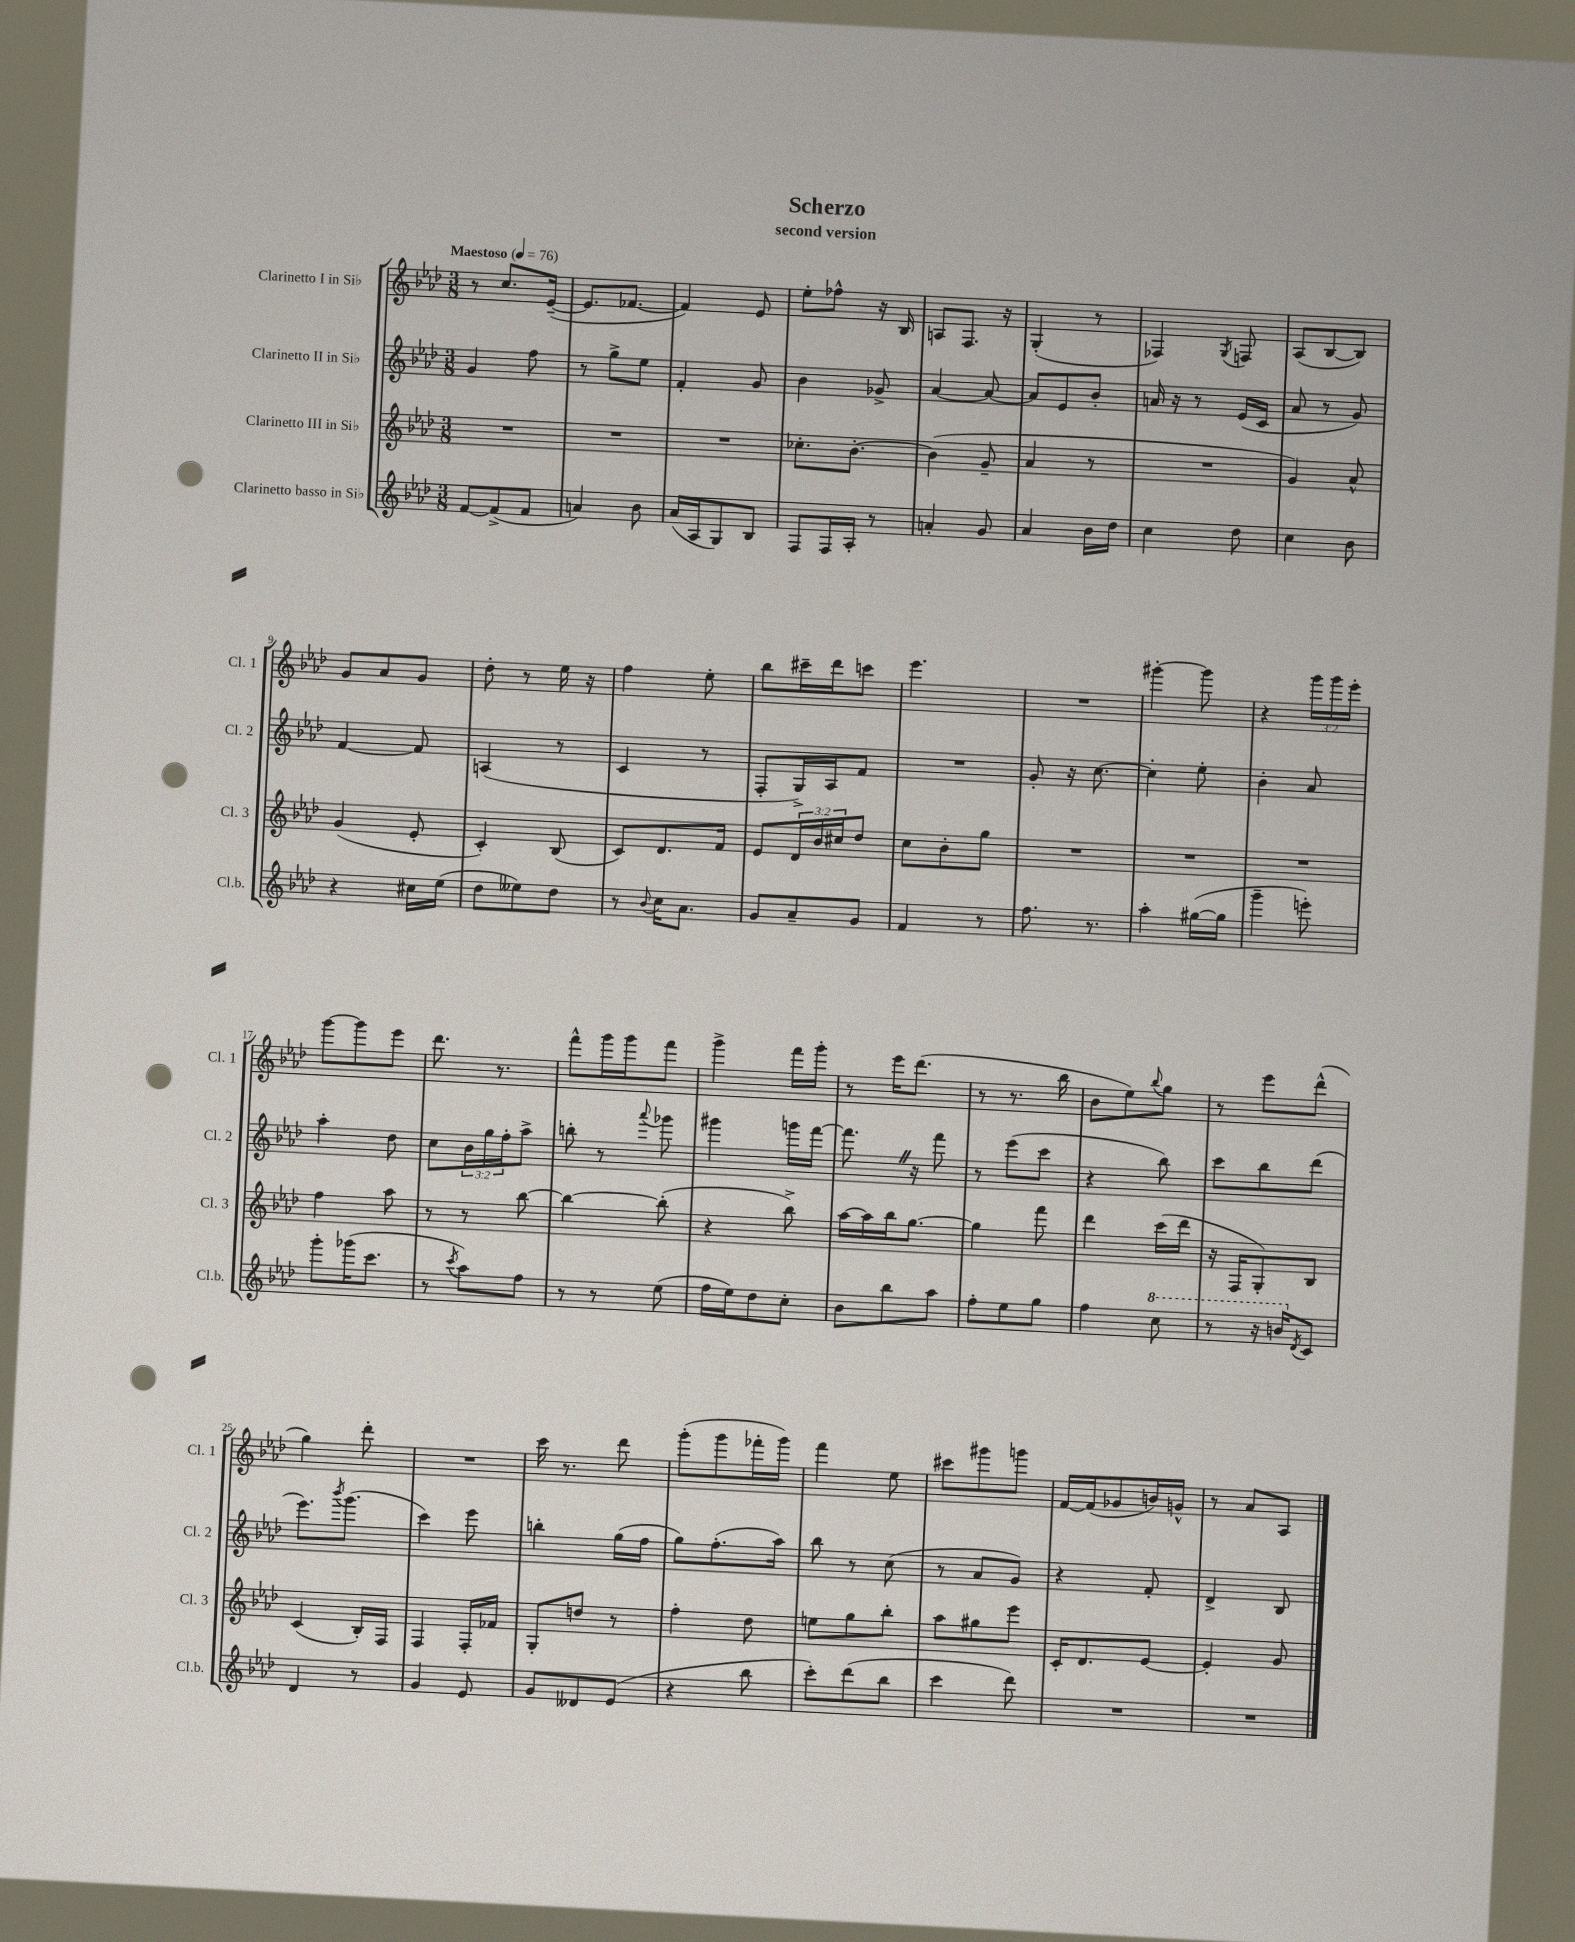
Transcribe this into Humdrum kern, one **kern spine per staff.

**kern	**kern	**kern	**kern
*part4	*part3	*part2	*part1
*staff4	*staff3	*staff2	*staff1
*I"Clarinetto basso in Si♭	*I"Clarinetto III in Si♭	*I"Clarinetto II in Si♭	*I"Clarinetto I in Si♭
*I'Cl.b.	*I'Cl. 3	*I'Cl. 2	*I'Cl. 1
*clefG2	*clefG2	*clefG2	*clefG2
*k[b-e-a-d-]	*k[b-e-a-d-]	*k[b-e-a-d-]	*k[b-e-a-d-]
*M3/8	*M3/8	*M3/8	*M3/8
*MM76	*MM76	*MM76	*MM76
=1	=1	=1	=1
!	!	!	!LO:TX:a:B:t=Maestoso
[8f/L	4.r	4g/	8r
(8f^/]	.	.	8.cc/L
8f/J	.	8ff\	.
.	.	.	([16e-~/Jk
=2	=2	=2	=2
4an/)	4.r	8r	8.e-/L]
.	.	8gg^\L	.
.	.	.	[8.f-X/J
8b-\	.	8ee-\J	.
=3	=3	=3	=3
(16a-/LL	4.r	4f'/	4f-/])
16A-/J	.	.	.
8G/)	.	.	.
8B-/J	.	8g/	8e-/
=4	=4	=4	=4
8F/L	8.cc-X'\L	4b-\	8ee-'\L
16F/L	.	.	8ff-X^^\J
16A-'/JJ	[8.b-'\J	.	.
8r	.	8g-X^/	16r
.	.	.	16B-/
=5	=5	=5	=5
4an'/	(4b-\]	[4a-/	8An/L
.	.	.	8.F/J
8g/	8g~/	8a-/_	.
.	.	.	16r
=6	=6	=6	=6
4a-/	4a-/	8a-/L]	(4G'/
.	.	8e-/	.
16b-\LL	8r	8b-'/J	8r
16dd-\JJ	.	.	.
=7	=7	=7	=7
4cc\	4.r	16an/	4F-X/)
.	.	16r	.
.	.	8r	.
.	.	.	8qG/
8dd-\	.	(16e-/LL	8Fn/
.	.	16c/JJ	.
=8	=8	=8	=8
4cc\	4g/)	8a-/	(8A-/L
.	.	8r	[8B-/
8b-\	8a-^^/	8g/)	8B-/J])
!!LO:LB:g=z
=9	=9	=9	=9
4r	(4g/	[4f/	8g/L
.	.	.	8a-/
16cc#X\LL	8e-'/	8f/]	8g/J
(16ee-\JJ	.	.	.
=10	=10	=10	=10
8dd-\L	4c'/)	(4An/	8dd-'\
8ee--X\)	.	.	8r
8dd-\J	(8B-/	8r	16ee-\
.	.	.	16r
=11	=11	=11	=11
8r	8c/L)	4c/	4ff\
8qqb-/	.	.	.
16cc\KL	8.d-/	.	.
8.a-\J	.	.	.
.	.	8r	8ee-'\
.	16f/Jk	.	.
=12	=12	=12	=12
8g/L	8e-/L	8F'/L	8bb-\L
8a-~/	24d-/L	16G^/L)	16ccc#X~\L
.	24b-/	.	.
.	.	16A-/J	16ddd-\J
.	24cc#X/J	.	.
8g/J	8dd-/J	8f/J	8cccn\J
=13	=13	=13	=13
4f/	8cc\L	4.r	4.eee-\
.	8b-'\	.	.
8r	8gg\J	.	.
=14	=14	=14	=14
8.ff\	4.r	8g'/	4.r
.	.	16r	.
8.r	.	[8.cc\	.
=15	=15	=15	=15
4aa-'\	4.r	4cc'\]	[4ggg#X'\
([16gg#X\LL	.	8ee-'\	8ggg#\]
16gg#\JJ]	.	.	.
=16	=16	=16	=16
4ggg~\	4.r	4b-'\	4r
8eeen'\)	.	8a-/	24ggg\LL
.	.	.	24ggg\
.	.	.	24eee-'\JJ
!!LO:LB:g=z
=17	=17	=17	=17
8ggg'\L	4ff\	4aa-'\	[8ggg\L
(16ggg-X\K	.	.	8ggg\]
8.ccc\J	.	.	.
.	8aa-\	8dd-\	8eee-\J
=18	=18	=18	=18
8r	8r	8cc\L	8.ddd-\
8qccc/	.	.	.
8aa-\L)	8r	24b-\L	.
.	.	24gg\	.
.	.	.	8.r
.	.	24ff'\J	.
8ff\J	[8bb-\	8aa-^\J	.
=19	=19	=19	=19
8r	4bb-\_	8bbn'\	8fff^^\L
8r	.	8r	16ggg\L
.	.	.	16ggg\J
.	.	8qqaaa-/	.
(8ee-\	(8bb-'\]	8ggg-X\	8fff\J
=20	=20	=20	=20
16ff\LL	4r	4ggg#X\	4ggg^\
16ee-\J)	.	.	.
8dd-\	.	.	.
8cc'\J	8bb-^\)	16gggn\LL	16fff\LL
.	.	[16fff\JJ	16ggg'\JJ
=21	=21	=21	=21
8b-\L	[16aa-\LL	8.fffZ\]	8r
.	16aa-\]	.	.
8bb-\	16bb-\J	.	16eee-\KL
.	[8.gg\J	16r	(8.ddd-\J
8aa-\J	.	8fff\	.
=22	=22	=22	=22
8ff'\L	4gg\]	8r	8r
8ee-\	.	(8eee-\L	8.r
8gg\J	8fff\	8ccc\J	.
.	.	.	16bb-\
=23	=23	=23	=23
4ff\	4ddd-\	4r	8b-\L
.	.	.	8ee-\)
.	.	.	8qqbb-/
*8va	*	*	*
8ccc\	(16ccc\LL	8bb-\)	8gg\J
.	16ddd-\JJ	.	.
=24	=24	=24	=24
8r	16r	8ccc\L	8r
.	16F/KL	.	.
16r	8G'/)	8bb-\	8eee-\L
16bbn/KL	.	.	.
*X8va	*	*	*
8qd-/	.	.	.
8c/J	8B-/J	(8ddd-\J	(8ddd-^^\J
!!LO:LB:g=z
=25	=25	=25	=25
4d-/	(4c/	8.eee-\L)	4gg\)
.	.	8qbbb-/	.
.	.	(8.ggg\J	.
8r	16B-'/LL)	.	8ddd-'\
.	16F/JJ	.	.
=26	=26	=26	=26
4g/	4F/	4ccc\)	4.r
8e-/	16F'/LL	8eee-\	.
.	16f-X/JJ	.	.
=27	=27	=27	=27
8g/L	8G'/L	4bbn'\	16ccc\
.	.	.	8.r
8d--X/	8ddn/J	.	.
(8e-/J	8r	(16gg\LL	8ddd-\
.	.	16ff\JJ	.
=28	=28	=28	=28
4r	4ff'\	8gg\L)	(8ggg'\L
.	.	(8.ff'\	8ggg\
8bb-\	8dd-\	.	16fff-X'\L
.	.	16aa-\Jk)	16ggg\JJ)
=29	=29	=29	=29
8ccc'\L)	8een\L	8bb-\	4fff\
(8ddd-\	8gg\	8r	.
8bb-\J	8bb-'\J	(8cc\	8ee-\
=30	=30	=30	=30
4ccc\	8aa-\L	8r	8ccc#X\L
.	8gg#X\	8a-/L	8ggg#X\
8ddd-\)	8eee-\J	8g/J)	8gggn\J
=31	=31	=31	=31
4.r	16c'/KL	4r	[16f/LL
.	8.d-/	.	(16f/J]
.	.	.	8g-X/
.	[8e-/J	8f'/	16bn/L)
.	.	.	16gn^^/JJ
=32	=32	=32	=32
4.r	4e-'/]	4d-^/	8r
.	.	.	8a-/L
.	8g/	8B-/	8A-/J
==	==	==	==
*-	*-	*-	*-
